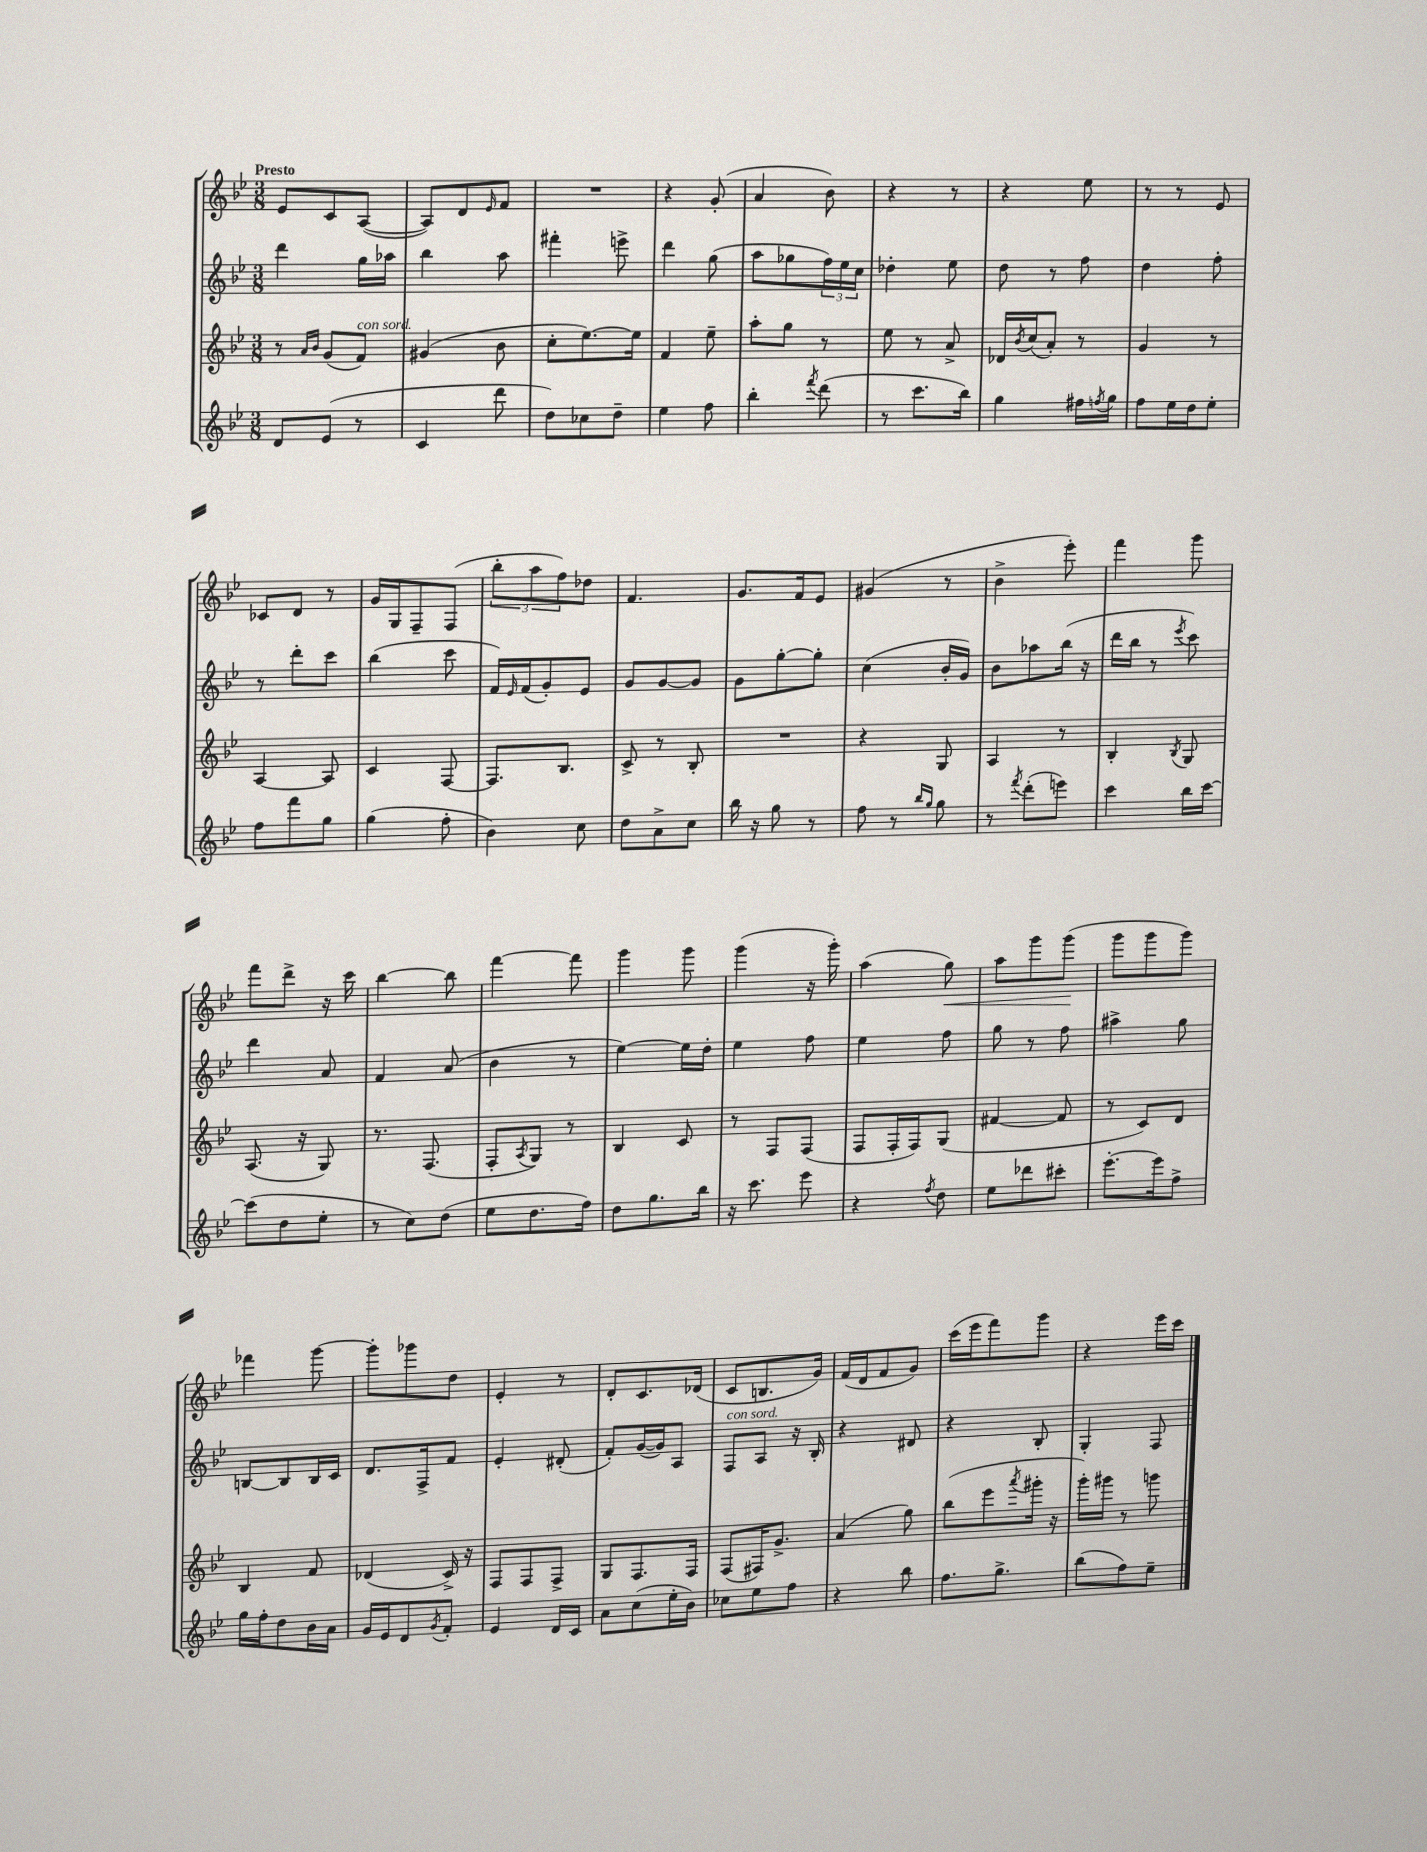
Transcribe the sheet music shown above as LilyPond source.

<<
\new StaffGroup <<
\new Staff = "s0" {
    \clef treble \key bes \major \numericTimeSignature \time 3/8 \tempo "Presto"
    ees'8 c'8 a8~( |
    a8) d'8 \grace { ees'16 } f'8 |
    R4. |
    r4 g'8-.( |
    a'4 bes'8) |
    r4 r8 |
    r4 ees''8 |
    r8 r8 ees'8 |
    ces'8 d'8 r8 |
    g'16 g16 f8-- f8( |
    \tuplet 3/2 { bes''8-. a''8 f''8) } des''8 |
    f'4. |
    g'8. f'16 ees'8 |
    gis'4( r8 |
    bes'4-> ees'''8-.) |
    f'''4 g'''8 |
    f'''8 d'''8-> r16 c'''16 |
    bes''4~ bes''8 |
    f'''4~ f'''8 |
    g'''4 g'''8 |
    g'''4( r16 g'''16-.) |
    a''4( g''8\<) |
    a''8 g'''8 g'''8\!( |
    g'''8 g'''8 g'''8) |
    fes'''4 g'''8~ |
    g'''8-. ges'''8 d''8 |
    ees'4-. r8 |
    d'8-. c'8. des'16( |
    c'8 b8. g'16) |
    f'16( d'16 f'8 g'8) |
    c'''16( ees'''16 f'''8) g'''8 |
    r4 ees'''16 c'''16 \bar "|." |
}
\new Staff = "s1" {
    \clef treble \key bes \major \numericTimeSignature \time 3/8
    d'''4 g''16 aes''16 |
    bes''4 a''8 |
    fis'''4-. e'''8-> |
    d'''4 g''8( |
    a''8 ges''8 \tuplet 3/2 { f''16) ees''16 c''16 } |
    des''4-. ees''8 |
    d''8 r8 f''8 |
    d''4 f''8-. |
    r8 d'''8-. c'''8 |
    bes''4( c'''8 |
    f'16) \grace { ees'16 } f'16( g'8-.) ees'8 |
    g'8 g'8~ g'8 |
    g'8 g''8~-. g''8-. |
    c''4( bes'16-. g'16) |
    bes'8 aes''8 bes''16( r16 |
    d'''16 bes''16 r8 \acciaccatura { ees'''8 } c'''8) |
    d'''4 a'8 |
    f'4 a'8( |
    bes'4 r8 |
    ees''4~) ees''16 d''16-. |
    ees''4 f''8 |
    ees''4 f''8 |
    g''8 r8 f''8 |
    ais''4-> g''8 |
    b8~ b8 b16 c'16 |
    d'8. f16-> f'8 |
    ees'4-. dis'8-.( |
    f'8-.) g'16~( g'16) a8 |
    f8^\markup { \italic "con sord." } a8 r16 bes16-. |
    r4 dis'8 |
    r4 bes8-. |
    g4-. f8 \bar "|." |
}
\new Staff = "s2" {
    \clef treble \key bes \major \numericTimeSignature \time 3/8
    r8 \grace { a'16 bes'16 } g'8( f'8^\markup { \italic "con sord." }) |
    gis'4( bes'8 |
    c''8-. ees''8.~) ees''16 |
    f'4 ees''8-- |
    a''8-. g''8 r8 |
    ees''8 r8 a'8-> |
    des'16 \acciaccatura { bes'8 } c''16( a'8-.) r8 |
    g'4 r8 |
    a4~ a8 |
    c'4 f8~ |
    f8. bes8. |
    c'8-> r8 bes8-. |
    R4. |
    r4 g8 |
    a4 r8 |
    bes4-. \acciaccatura { bes8 } g8 |
    a8.( r16 g8) |
    r8. f8.( |
    f8-. \acciaccatura { a8 } g8) r8 |
    bes4 c'8 |
    r8 f8 f8( |
    f8 f16-. f16) g8( |
    fis'4~ fis'8 |
    r8 c'8) d'8 |
    bes4 f'8 |
    des'4( c'16->) r16 |
    f8 f8 f8-> |
    g8 f8. f16 |
    f8( fis16) g'8.-> |
    a'4( g''8) |
    bes''8( ees'''8 \acciaccatura { a'''8 } gis'''16-. r16 |
    g'''16-.) gis'''16 r8 g'''8 \bar "|." |
}
\new Staff = "s3" {
    \clef treble \key bes \major \numericTimeSignature \time 3/8
    d'8 ees'8( r8 |
    c'4 d'''8 |
    d''8) ces''8 d''8-- |
    ees''4 f''8 |
    bes''4-. \acciaccatura { f'''8 } d'''8( |
    r8 c'''8. bes''16) |
    g''4 fis''16 \acciaccatura { f''8 } g''16 |
    f''8 ees''16 d''16 ees''8-. |
    f''8 f'''8 g''8 |
    g''4( f''8-. |
    bes'4) c''8 |
    d''8 a'8-> c''8 |
    bes''16 r16 g''8 r8 |
    f''8 r8 \grace { bes''16 g''16 } g''8 |
    r8 \acciaccatura { f'''8 } d'''8-.( e'''8) |
    c'''4 bes''16 c'''16~ |
    c'''8( d''8 ees''8-. |
    r8 c''8) d''8( |
    ees''8 d''8. f''16) |
    d''8 g''8. bes''16 |
    r16 c'''8. ees'''8 |
    r4 \acciaccatura { f''8 } d''8 |
    ees''8 des'''8 cis'''8-. |
    ees'''8.~-. ees'''16 f''8-> |
    g''16 f''16-. d''8 bes'16 a'16 |
    g'16 ees'16 d'8 \acciaccatura { g'8 } f'8-. |
    ees'4 d'16 c'16 |
    a'8 c''8( ees''16-. bes'16) |
    ces''8 ees''8 f''8 |
    r4 bes''8 |
    f''8. g''8.-> |
    bes''8( f''8) ees''8-- \bar "|." |
}
>>
>>
\layout { \context { \Score \remove "Bar_number_engraver" } }
